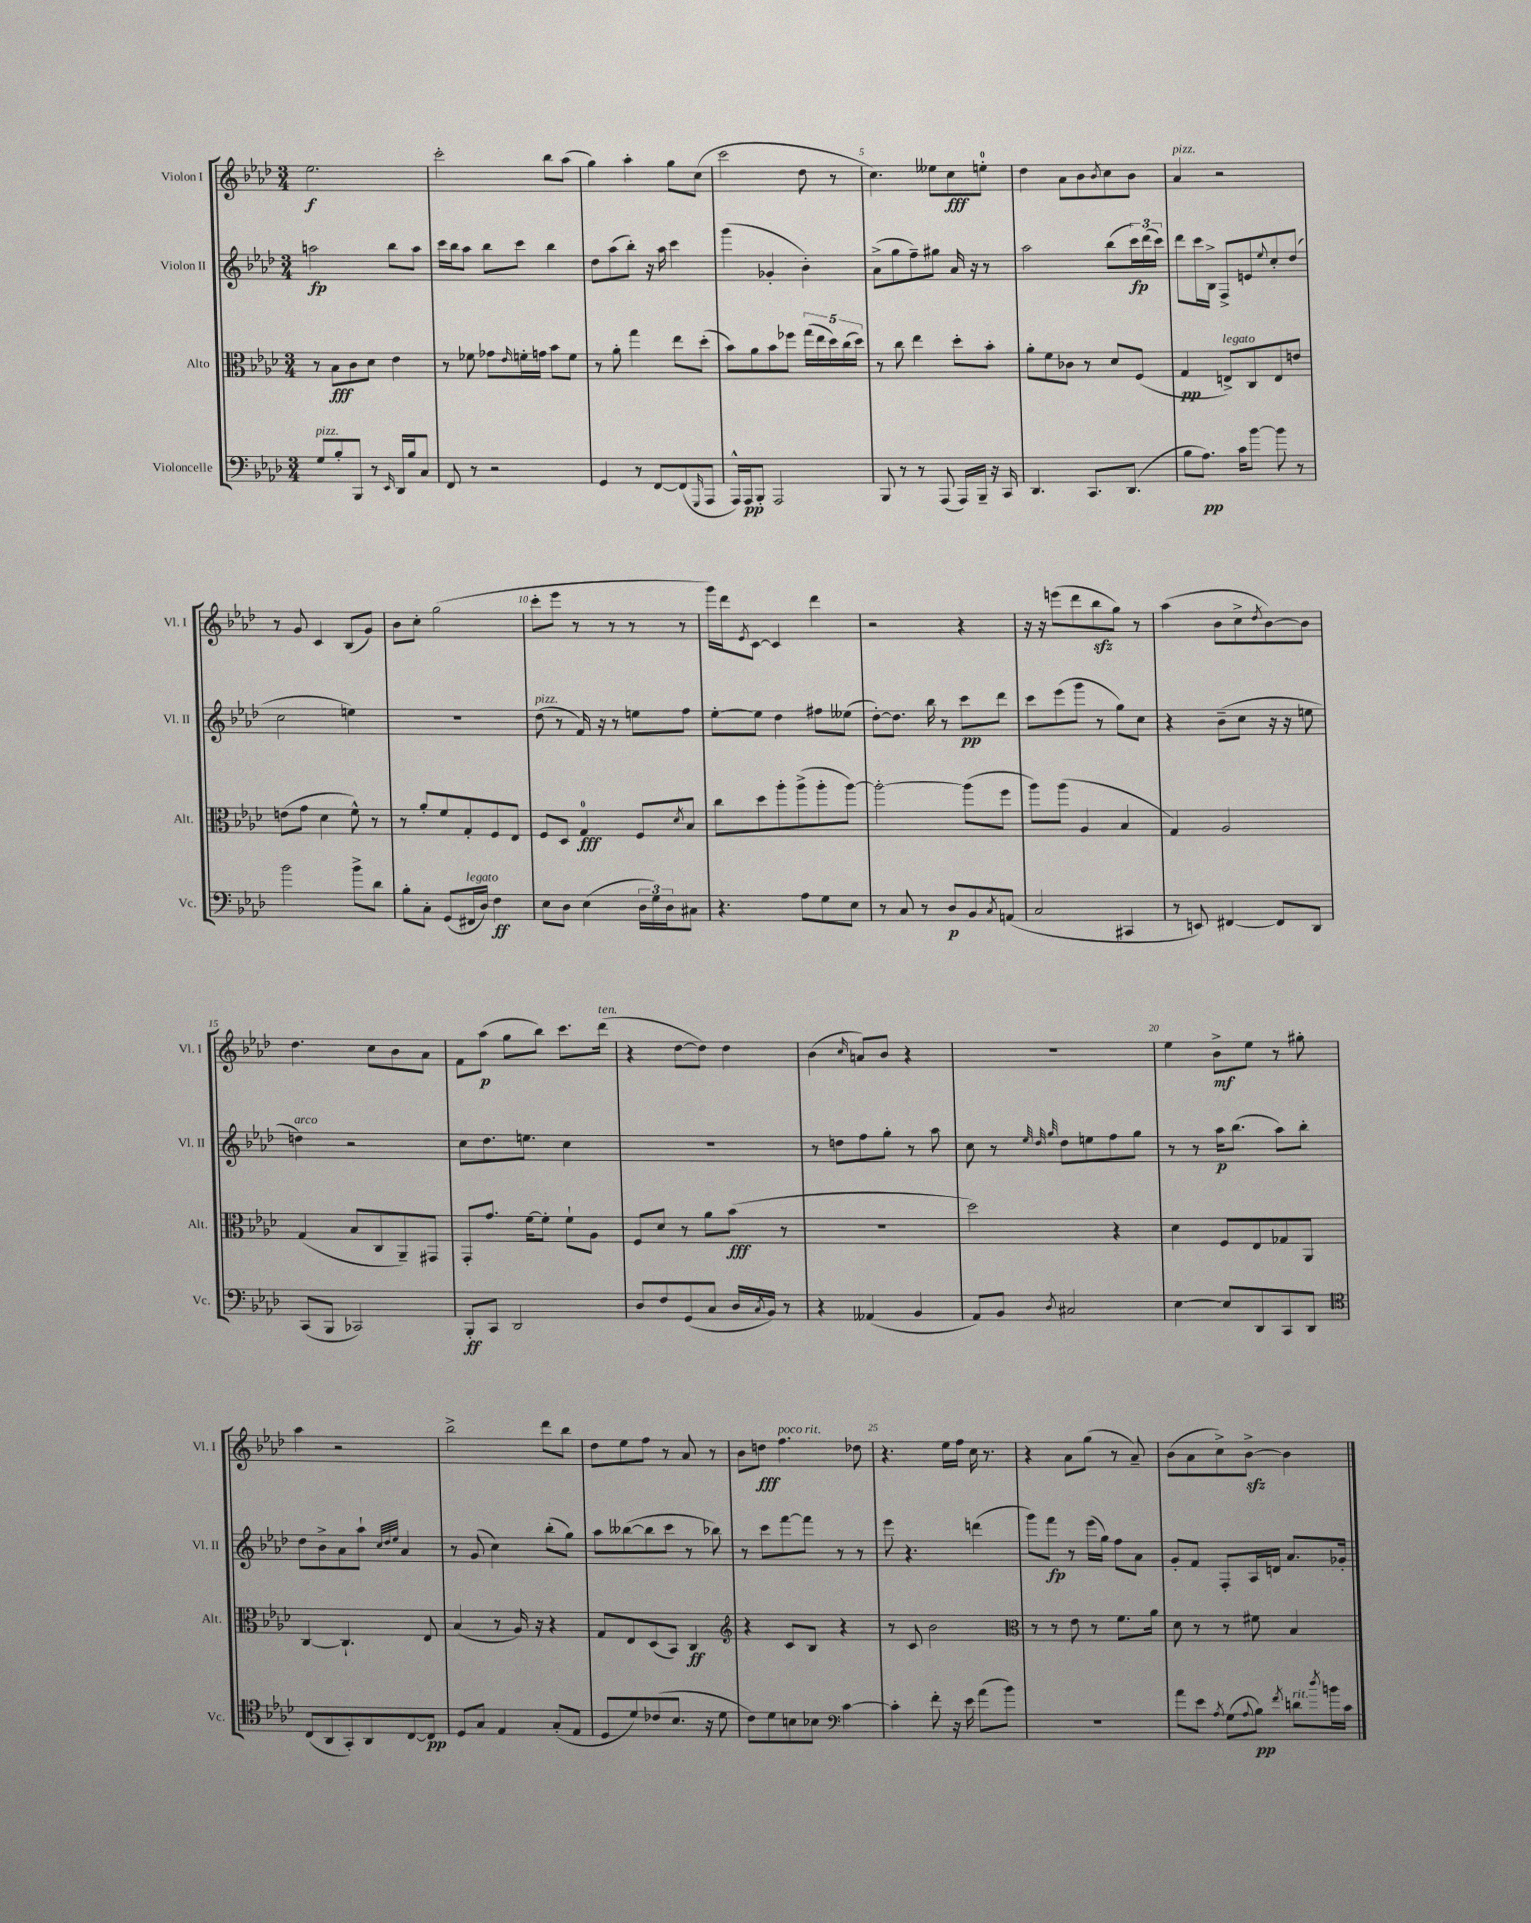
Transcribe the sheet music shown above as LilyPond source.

<<
\new StaffGroup <<
\new Staff = "s0" \with { instrumentName = "Violon I" shortInstrumentName = "Vl. I" } {
    \clef treble \key aes \major \numericTimeSignature \time 3/4
    ees''2.\f |
    c'''2-. bes''8 aes''8( |
    g''4) aes''4-. g''8 c''8( |
    c'''2 des''8 r8 |
    c''4.) eeses''8 c''8\fff e''8-0-. |
    des''4 aes'8 bes'8 \acciaccatura { bes'8 } c''8 bes'8 |
    aes'4^\markup { \italic "pizz." } r2 |
    r8 g'8 c'4 bes8( g'8) |
    bes'8 c''8-. g''2( |
    c'''8-. ees'''8 r8 r8 r8 r8 |
    g'''16) des'''16 \acciaccatura { ees'8 } c'8~ c'4 des'''4 |
    r2 r4 |
    r16 r16 e'''8( des'''8 bes''8\sfz g''8) r8 |
    aes''4( bes'8 c''8-> \acciaccatura { des''8 } bes'8~) bes'8 |
    des''4. c''8 bes'8 aes'8 |
    f'8 aes''8\p( g''8 bes''8) c'''8. des'''16^\markup { \italic "ten." }( |
    r4 des''8~ des''8) des''4 |
    bes'4( \grace { c''16 } a'8) bes'8 r4 |
    R2. |
    ees''4 bes'8->\mf ees''8 r8 gis''8-. |
    aes''4 r2 |
    bes''2-> des'''8 bes''8 |
    des''8 ees''8 f''8 r8 aes'8 r8 |
    bes'8 d''8\fff f''4.^\markup { \italic "poco rit." } des''8 |
    r4. ees''16 f''16 c''16 r8. |
    r4 aes'8 g''8( r8 aes'8--) |
    bes'8( aes'8 c''8->) bes'8~->\sfz bes'4 \bar "|." |
}
\new Staff = "s1" \with { instrumentName = "Violon II" shortInstrumentName = "Vl. II" } {
    \clef treble \key aes \major \numericTimeSignature \time 3/4
    a''2\fp bes''8 a''8 |
    c'''16 bes''16 aes''8 bes''8 c'''8 bes''4 |
    des''8 aes''8( bes''8-.) r16 aes''16 c'''4 |
    g'''4( ges'4-. bes'4-.) |
    aes'8->( g''8 f''8--) gis''8 aes'16 r16 r8 |
    aes''2 bes''8( \tuplet 3/2 { c'''16\fp) des'''16( c'''16) } |
    des'''8 c'''16 bes16-> f8-> e'8 \appoggiatura { ees''8 } c''8-. des''8( |
    c''2 e''4) |
    R2. |
    des''8^\markup { \italic "pizz." }( r8 f'16) r16 r8 e''8 f''8 |
    ees''8~-. ees''8 des''4 fis''8 eeses''8( |
    des''8~-.) des''8. bes''16 r8 c'''8\pp des'''8 |
    c'''8 ees'''8( g'''8 r8 g''8) c''8 |
    r4 bes'8--( c''8 r16 r16 e''8 |
    d''4^\markup { \italic "arco" }) r2 |
    c''8 des''8. e''8. c''4 |
    R2. |
    r8 d''8 f''8 g''8-. r8 aes''8 |
    c''8 r8 \grace { ees''32 des''32 g''32 } des''8 e''8 f''8 g''8 |
    r8 r8 aes''16\p bes''8.( aes''8) bes''8-. |
    des''8 bes'8-> aes'8 aes''8-! \grace { c''32 des''32 ees''32 } aes'4 |
    r8 g'8( c''4) bes''8-.( g''8) |
    aes''8 beses''8~( beses''8 c'''8 r8 bes''8) |
    r8 c'''8 f'''8~ f'''8 r8 r8 |
    ees'''8 r4. d'''4( |
    g'''8) f'''8\fp r8 ees'''16( g''16) f''8 aes'8 |
    g'8-. f'8 f8-. aes16 d'16 aes'8. ges'16-. \bar "|." |
}
\new Staff = "s2" \with { instrumentName = "Alto" shortInstrumentName = "Alt." } {
    \clef alto \key aes \major \numericTimeSignature \time 3/4
    r8 bes8\fff c'8 des'8 ees'4 |
    r8 fes'8 ges'8 \grace { ees'16 } f'16-. g'16 bes'8 f'8 |
    r8 aes'8-. g''4 ees''8 des''8-.( |
    bes'8) aes'8 bes'8 fes''8 \tuplet 5/4 { g''16( ees''16 des''16) c''16( des''16) } |
    r8 c''8 ees''4 des''8-. bes'8-. |
    aes'8-. f'8 ces'8 r8 des'8 f8( |
    g4\pp e8->^\markup { \italic "legato" }) c8 e8 e'8 |
    e'8( g'8 des'4 f'8-^) r8 |
    r8 aes'8-. f'8 g8-. f8 ees8 |
    f8 des8 g4-0\fff f8 \acciaccatura { des'8 } bes8 |
    c''8 des''8 aes''8-. aes''8->( aes''8-. aes''8~) |
    aes''2~-. aes''8( f''8 |
    aes''8) aes''8( aes4 bes4 |
    g4) aes2 |
    g4( bes8 c8 aes,8--) gis,8 |
    g,8-. g'8. f'16~ f'8-. f'8-! aes8 |
    f8 des'8 r8 aes'8 bes'8\fff( r8 |
    R2. |
    des''2) r4 |
    des'4 f8 ees8 ges8 aes,8 |
    c4~ c4.-! ees8 |
    bes4( r8 aes16) r16 r4 |
    g8 ees8 des8( bes,8) c4\ff |
    \clef treble r4 c'8 bes8 r4 |
    r8 c'8 bes'2 |
    \clef alto r8 r8 ees'8 r8 f'8. aes'16 |
    des'8 r8 r8 fis'8 bes4 \bar "|." |
}
\new Staff = "s3" \with { instrumentName = "Violoncelle" shortInstrumentName = "Vc." } {
    \clef bass \key aes \major \numericTimeSignature \time 3/4
    g8^\markup { \italic "pizz." } bes8-. bes,,8 r8 \grace { ees,16 } des,16 bes16 c8 |
    f,8 r8 r2 |
    g,4 r8 f,8~ f,8( \grace { g,,16 } aes,,8 |
    aes,,16-^) aes,,16\pp bes,,8-. aes,,2 |
    bes,,8 r8 r8 aes,,8( aes,,16) bes,,16-- r16 c,16 |
    des,4. c,8. des,8.( |
    bes8 aes8.\pp) c'16 bes'8~ bes'8 r8 |
    bes'2 bes'8-> des'8 |
    bes8-. c8-. g,8( fis,16^\markup { \italic "legato" } des16) f4\ff |
    ees8 des8 ees4( \tuplet 3/2 { des16 g16) des16 } cis8 |
    r4. aes8 g8 ees8 |
    r8 c8 r8 des8\p bes,8 \acciaccatura { c8 } a,8( |
    c2 cis,4 |
    r8 e,8) fis,4~ fis,8 des,8 |
    c,8( bes,,8 ces,2) |
    bes,,8-.\ff c,8 des,2 |
    des8 f8 g,8( c8 des16 \acciaccatura { c8 } bes,16) r8 |
    r4 aeses,4( bes,4 |
    aes,8) bes,8 \acciaccatura { des8 } cis2 |
    ees4~ ees8 des,8 c,8 des,8 |
    \clef tenor c8( aes,8 g,8-.) aes,8 c8~ c8\pp |
    des8 g8 ees4 g8-.( ees8 |
    des8 des'8) ces'8( bes8. r16 des'8 |
    c'8) des'8 b8 bes8 \clef bass c'4~ |
    c'4-. f'8-. r16 ees'16 aes'8( bes'8) |
    R2. |
    aes'8 ees'8 \acciaccatura { aes8 } g8( \appoggiatura { aes8 } bes8\pp) \acciaccatura { f'8 } d'8^\markup { \italic "rit." } \acciaccatura { des''8 } b'16 c'16 \bar "|." |
}
>>
>>
\layout { \context { \Score \override BarNumber.break-visibility = ##(#f #t #t) barNumberVisibility = #(every-nth-bar-number-visible 5) } }
